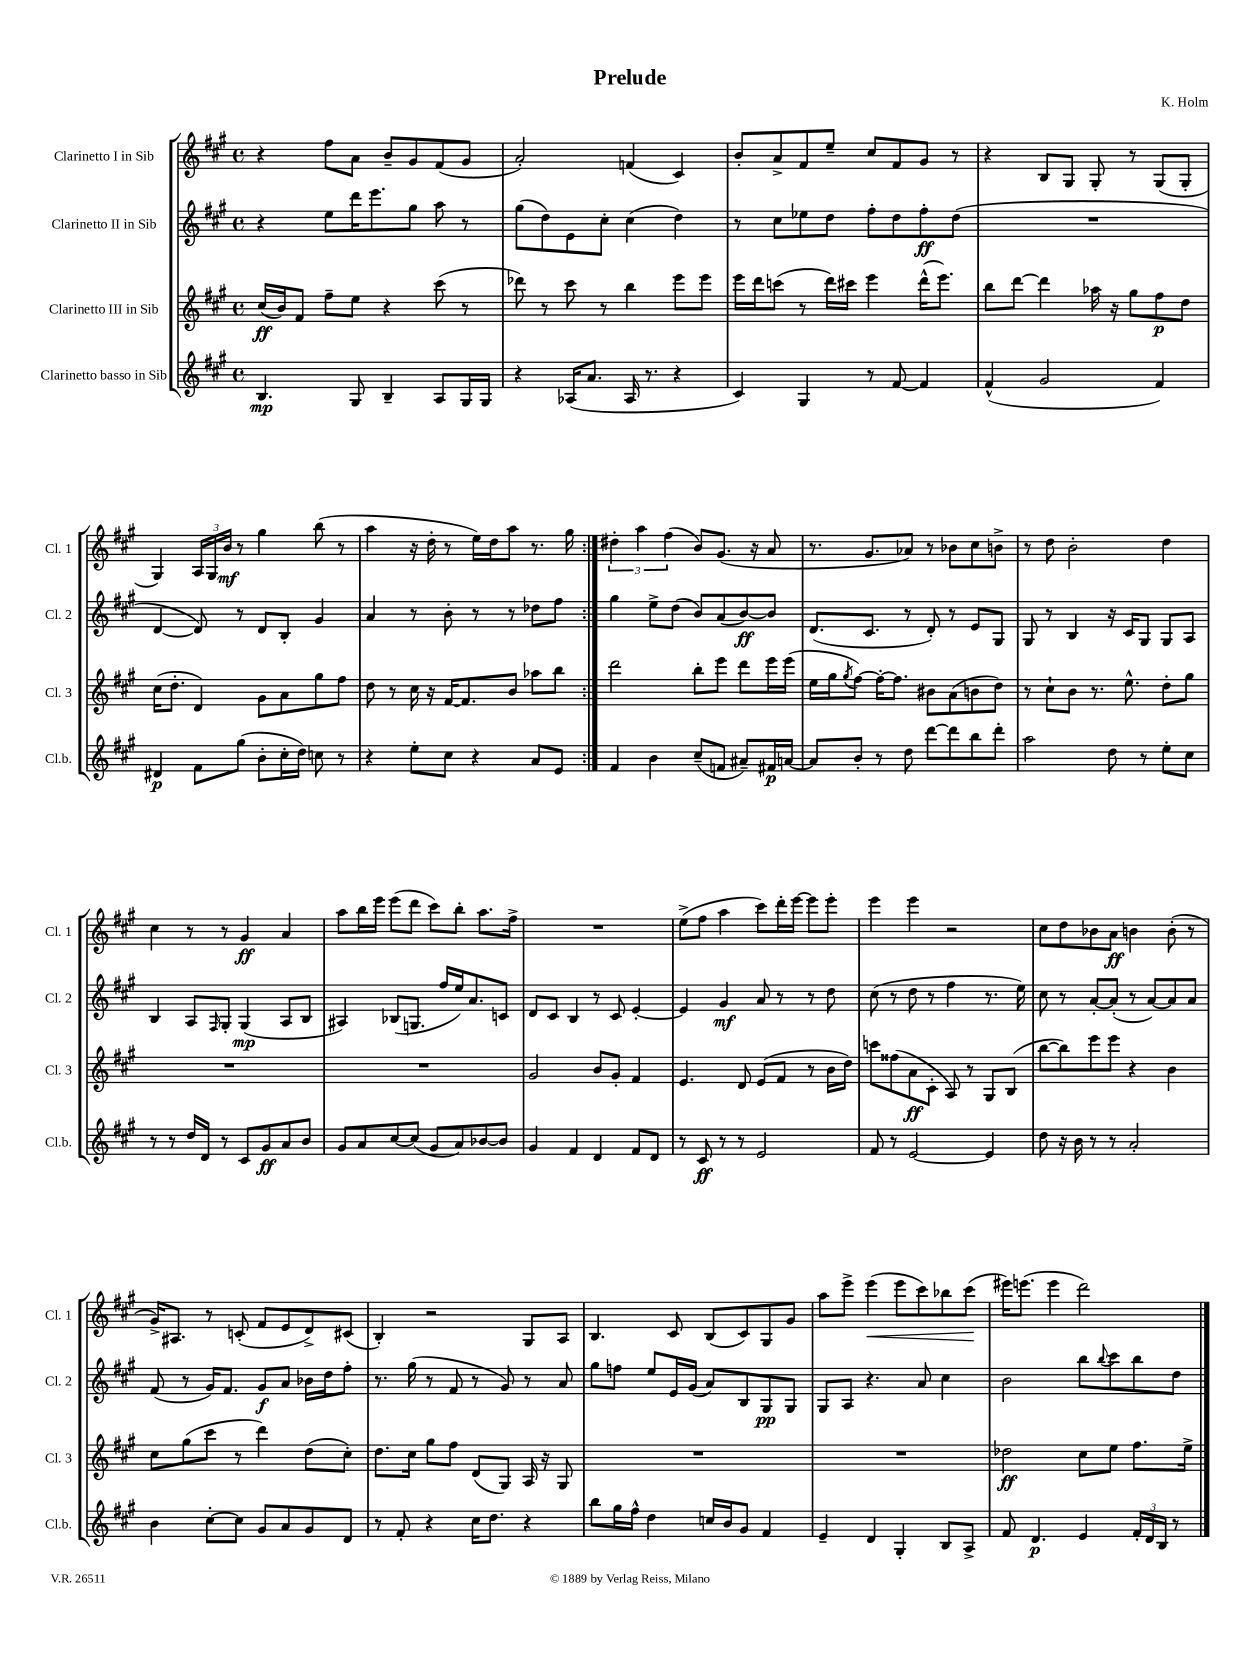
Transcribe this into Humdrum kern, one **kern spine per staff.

**kern	**dynam	**kern	**dynam	**kern	**dynam	**kern	**dynam
*part4	*part4	*part3	*part3	*part2	*part2	*part1	*part1
*staff4	*staff4	*staff3	*staff3	*staff2	*staff2	*staff1	*staff1
*I"Clarinetto basso in Sib	*	*I"Clarinetto III in Sib	*	*I"Clarinetto II in Sib	*	*I"Clarinetto I in Sib	*
*I'Cl.b.	*	*I'Cl. 3	*	*I'Cl. 2	*	*I'Cl. 1	*
*clefG2	*	*clefG2	*	*clefG2	*	*clefG2	*
*k[f#c#g#]	*	*k[f#c#g#]	*	*k[f#c#g#]	*	*k[f#c#g#]	*
*M4/4	*	*M4/4	*	*M4/4	*	*M4/4	*
*met(c)	*	*met(c)	*	*met(c)	*	*met(c)	*
=1	=1	=1	=1	=1	=1	=1	=1
4.B/	mp	(16cc#/LL	ff	4r	.	4r	.
.	.	16b/J)	.	.	.	.	.
.	.	8f#/J	.	.	.	.	.
.	.	8ff#~\L	.	8ee\L	.	8ff#\L	.
8G#/	.	8ee\J	.	16ddd\K	.	8a\J	.
.	.	.	.	8.eee\	.	.	.
4B~/	.	4r	.	.	.	8b~/L	.
.	.	.	.	8gg#\J	.	8g#/	.
8A/L	.	(8ccc#\	.	8aa\	.	(8f#/	.
16G#/L	.	8r	.	8r	.	8g#/J	.
16G#/JJ	.	.	.	.	.	.	.
=2	=2	=2	=2	=2	=2	=2	=2
4r	.	8ddd-X\)	.	(8gg#\L	.	2a'/)	.
.	.	8r	.	8dd\)	.	.	.
(16A-X/KL	.	8ccc#\	.	8e\	.	.	.
8.a/J	.	.	.	.	.	.	.
.	.	8r	.	8cc#'\J	.	.	.
16A-/	.	4bb\	.	(4cc#\	.	(4fn/	.
8.r	.	.	.	.	.	.	.
4r	.	8eee\L	.	4dd\)	.	4c#/)	.
.	.	8eee\J	.	.	.	.	.
=3	=3	=3	=3	=3	=3	=3	=3
4c#/)	.	16eee\LL	.	8r	.	8b'/L	.
.	.	16ddd\J	.	.	.	.	.
.	.	(8cccn\J	.	8cc#\L	.	8a^/	.
4G#/	.	8r	.	8ee-X\	.	8f#/	.
.	.	16ddd\LL)	.	8dd\J	.	8ee~/J	.
.	.	16ccc#X\JJ	.	.	.	.	.
8r	.	4eee\	.	8ff#'\L	.	8cc#/L	.
[8f#/	.	.	.	8dd\	.	8f#/	.
4f#/]	.	(16ddd^^\KL	.	8ff#'\	ff	8g#/J	.
.	.	8.eee\J)	.	.	.	.	.
.	.	.	.	(8dd\J	.	8r	.
=4	=4	=4	=4	=4	=4	=4	=4
(4f#^^/	.	8bb\L	.	1r	.	4r	.
.	.	[8ddd\J	.	.	.	.	.
2g#/	.	4ddd\]	.	.	.	8B/L	.
.	.	.	.	.	.	8G#/J	.
.	.	16aa-X\	.	.	.	8G#'/	.
.	.	16r	.	.	.	.	.
.	.	8gg#\L	.	.	.	8r	.
4f#/)	.	8ff#\	p	.	.	(8G#/L	.
.	.	8dd\J	.	.	.	8G#'/J	.
!!LO:LB:g=z
=5	=5	=5	=5	=5	=5	=5	=5
4d#X/	p	(16cc#\KL	.	[4d/	.	4G#/)	.
.	.	8.dd'\J	.	.	.	.	.
8f#\L	.	4d/)	.	8d/])	.	24A/LL	.
.	.	.	.	.	.	24G#/	.
.	.	.	.	.	.	24b/JJ	mf
(8gg#\J	.	.	.	8r	.	8r	.
8b'\L	.	8g#\L	.	8d/L	.	4gg#\	.
16cc#'\L	.	8a\	.	8B'/J	.	.	.
16dd\JJ)	.	.	.	.	.	.	.
8ccn\	.	8gg#\	.	4g#/	.	(8bb\	.
8r	.	8ff#\J	.	.	.	8r	.
=6	=6	=6	=6	=6	=6	=6	=6
4r	.	8dd\	.	4a/	.	4aa\	.
.	.	8r	.	.	.	.	.
8ee'\L	.	16cc#\	.	8r	.	16r	.
.	.	16r	.	.	.	16dd'\	.
8cc#\J	.	[16f#/KL	.	8b'\	.	8r	.
.	.	8.f#/]	.	.	.	.	.
4r	.	.	.	8r	.	16ee\LL)	.
.	.	.	.	.	.	16dd\J	.
.	.	8b/J	.	8r	.	8aa\J	.
8a/L	.	8aa-X\L	.	8dd-X\L	.	8.r	.
8e/J	.	8bb\J	.	8ff#\J	.	.	.
.	.	.	.	.	.	16gg#\	.
=7:|!	=7:|!	=7:|!	=7:|!	=7:|!	=7:|!	=7:|!	=7:|!
4f#/	.	2ddd\	.	4gg#\	.	6dd#X'\	.
.	.	.	.	.	.	6aa\	.
4b\	.	.	.	8ee^\L	.	.	.
.	.	.	.	.	.	(6ff#\	.
.	.	.	.	(8dd\J	.	.	.
(8cc#~/L	.	8bb'\L	.	8b/L)	.	8b/L)	.
8fn/J	.	8eee\J	.	(8a/	.	(8.g#/J	.
8a#X~/L)	.	8ddd\L	.	[8b/)	ff	.	.
.	.	.	.	.	.	16r	.
16f#X/L	p	16eee\L	.	8b/J]	.	8a/	.
[16an/JJ	.	(16eee\JJ	.	.	.	.	.
=8	=8	=8	=8	=8	=8	=8	=8
8a/L]	.	16ee\LL	.	(8.d/L	.	8.r	.
.	.	16gg#\J	.	.	.	.	.
.	.	8qgg#/	.	.	.	.	.
8b'/J	.	[8ff#\J)	.	.	.	.	.
.	.	.	.	8.c#/J	.	8.g#/L	.
8r	.	16ff#'\KL_	.	.	.	.	.
.	.	8.ff#\J]	.	.	.	.	.
8dd\	.	.	.	8r	.	8a-X/J)	.
[8ddd\L	.	8b#X\L	.	8d'/)	.	8r	.
8ddd\]	.	(8a\	.	8r	.	8b-X\L	.
8bb\	.	8bn\	.	8e/L	.	8cc#\	.
8ddd'\J	.	8dd\J)	.	8G#/J	.	8bn^\J	.
=9	=9	=9	=9	=9	=9	=9	=9
2aa\	.	8r	.	8G#/	.	8r	.
.	.	8cc#`\L	.	8r	.	8dd\	.
.	.	8b\J	.	4B/	.	2b'\	.
.	.	8.r	.	.	.	.	.
8dd\	.	.	.	16r	.	.	.
.	.	8.ee^^\	.	16c#/KL	.	.	.
8r	.	.	.	8G#/J	.	.	.
8ee'\L	.	8dd'\L	.	8G#/L	.	4dd\	.
8cc#\J	.	8gg#\J	.	8A/J	.	.	.
!!LO:LB:g=z
=10	=10	=10	=10	=10	=10	=10	=10
8r	.	1r	.	4B/	.	4cc#\	.
8r	.	.	.	.	.	.	.
16dd/LL	.	.	.	8A/L	.	8r	.
16d/JJ	.	.	.	.	.	.	.
.	.	.	.	16qqF#/	.	.	.
8r	.	.	.	8G#'/J	.	8r	.
8c#/L	.	.	.	(4G#/	mp	4g#/	ff
8g#/	ff	.	.	.	.	.	.
8a/	.	.	.	8A/L	.	4a/	.
8b/J	.	.	.	8B/J	.	.	.
=11	=11	=11	=11	=11	=11	=11	=11
8g#/L	.	1r	.	4A#X/)	.	8aa\L	.
8a/	.	.	.	.	.	16bb\L	.
.	.	.	.	.	.	16eee\JJ	.
[8cc#/	.	.	.	(8B-X/L	.	(8eee\L	.
(8cc#/J]	.	.	.	8.Gn/J	.	8ddd\J	.
8g#/L	.	.	.	.	.	8ccc#\L)	.
.	.	.	.	16ff#/LL	.	.	.
8a/)	.	.	.	16ee/J)	.	8bb'\J	.
.	.	.	.	8.a/	.	.	.
[8b-X/	.	.	.	.	.	8.aa\L	.
8b-/J]	.	.	.	8cn/J	.	.	.
.	.	.	.	.	.	16ff#^\Jk	.
=12	=12	=12	=12	=12	=12	=12	=12
4g#/	.	2g#/	.	8d/L	.	1r	.
.	.	.	.	8c#/J	.	.	.
4f#/	.	.	.	4B/	.	.	.
4d/	.	8b/L	.	8r	.	.	.
.	.	8g#'/J	.	8c#/	.	.	.
8f#/L	.	4f#/	.	[4e'/	.	.	.
8d/J	.	.	.	.	.	.	.
=13	=13	=13	=13	=13	=13	=13	=13
8r	.	4.e/	.	4e/]	.	(8ee^\L	.
8c#/	ff	.	.	.	.	8ff#\J	.
8r	.	.	.	4g#/	mf	4aa\	.
8r	.	8d/	.	.	.	.	.
2e/	.	(8e/L	.	8a/	.	8ccc#\L)	.
.	.	8f#/J	.	8r	.	16ddd'\L	.
.	.	.	.	.	.	[16eee\JJ	.
.	.	8r	.	8r	.	8eee\L]	.
.	.	16b\LL	.	8dd\	.	8eee'\J	.
.	.	16dd\JJ)	.	.	.	.	.
=14	=14	=14	=14	=14	=14	=14	=14
8f#/	.	8cccn\L	.	(8cc#\	.	4eee\	.
8r	.	(8ff##X\	.	8r	.	.	.
[2e/	.	8a\	ff	8dd\	.	4eee\	.
.	.	8c#'\J	.	8r	.	.	.
.	.	8A/)	.	4ff#\	.	2r	.
.	.	8r	.	.	.	.	.
4e/]	.	8G#/L	.	8.r	.	.	.
.	.	(8B/J	.	.	.	.	.
.	.	.	.	16ee\)	.	.	.
=15	=15	=15	=15	=15	=15	=15	=15
8dd\	.	[8bb\L	.	8cc#\	.	8cc#\L	.
16r	.	8bb\])	.	8r	.	8dd\	.
16b\	.	.	.	.	.	.	.
8r	.	8eee\	.	[8a'/L	.	8b-X\	.
8r	.	8eee\J	.	(8a'/J]	.	8a\J	ff
2a'/	.	4r	.	8r	.	4bn\	.
.	.	.	.	[8a/L)	.	.	.
.	.	4b\	.	8a/]	.	(8b'\	.
.	.	.	.	8a/J	.	8r	.
!!LO:LB:g=z
=16	=16	=16	=16	=16	=16	=16	=16
4b\	.	8cc#\L	.	(8f#/	.	16g#^/KL)	.
.	.	.	.	.	.	8.A#X/J	.
.	.	(8gg#\	.	8r	.	.	.
[8cc#'\L	.	8ccc#\J	.	16g#/KL)	.	8r	.
.	.	.	.	8.f#/J	.	.	.
8cc#\J]	.	8r	.	.	.	(8cn'/	.
8g#/L	.	4ddd\)	.	8g#/L	f	8f#/L	.
8a/	.	.	.	8a/J	.	8e/	.
8g#/	.	(8dd\L	.	16b-X\LL	.	8d^/)	.
.	.	.	.	16dd\J	.	.	.
8d/J	.	8cc#'\J)	.	8ff#'\J	.	(8c#X/J	.
=17	=17	=17	=17	=17	=17	=17	=17
8r	.	8.dd\L	.	8.r	.	4B'/)	.
8f#'/	.	.	.	.	.	.	.
.	.	16cc#\Jk	.	(16gg#\	.	.	.
4r	.	8gg#\L	.	8r	.	2r	.
.	.	8ff#\J	.	8f#/	.	.	.
16cc#\KL	.	(8d/L	.	8r	.	.	.
8.dd\J	.	.	.	.	.	.	.
.	.	8G#/J)	.	8g#/)	.	.	.
4r	.	16A/	.	8r	.	8G#/L	.
.	.	16r	.	.	.	.	.
.	.	8G#/	.	8a/	.	8A/J	.
=18	=18	=18	=18	=18	=18	=18	=18
8bb\L	.	1r	.	8gg#\L	.	4.B/	.
16gg#\L	.	.	.	8ffn\J	.	.	.
16ff#^^\JJ	.	.	.	.	.	.	.
4dd\	.	.	.	8ee/L	.	.	.
.	.	.	.	16e/L	.	8c#/	.
.	.	.	.	(16g#/JJ	.	.	.
16ccn/LL	.	.	.	8a/L)	.	(8B/L	.
16b/J	.	.	.	.	.	.	.
8g#/J	.	.	.	8B/	.	8c#/)	.
4f#/	.	.	.	8G#/	pp	8G#/	.
.	.	.	.	8G#/J	.	8g#/J	.
=19	=19	=19	=19	=19	=19	=19	=19
4e~/	.	1r	.	8G#/L	.	8aa\L	.
.	.	.	.	8A/J	.	8eee^\J	.
!	!	!	!	!	!	!	!LO:HP:b
4d/	.	.	.	4.r	.	(4eee\	<
4G#'/	.	.	.	.	.	8eee\L	.
.	.	.	.	8a/	.	8ccc#\)	.
8B/L	.	.	.	4cc#\	.	8bb-X\	.
8A^/J	.	.	.	.	.	(8ccc#\J	.
.	.	.	.	.	.	.	[
=20	=20	=20	=20	=20	=20	=20	=20
8f#/	.	2dd-X\	ff	2b\	.	16eee#X\KL)	.
.	.	.	.	.	.	(8.eeen\J	.
4.d/	p	.	.	.	.	.	.
.	.	.	.	.	.	4eee\	.
4e/	.	8cc#\L	.	8bb\L	.	2ddd\)	.
.	.	.	.	8qqbb/	.	.	.
.	.	8ee\J	.	8ccc#\	.	.	.
24f#'/LL	.	8.ff#\L	.	8bb\	.	.	.
24d/	.	.	.	.	.	.	.
24B/JJ	.	.	.	.	.	.	.
8r	.	.	.	8dd\J	.	.	.
.	.	16ee^\Jk	.	.	.	.	.
==	==	==	==	==	==	==	==
*-	*-	*-	*-	*-	*-	*-	*-
